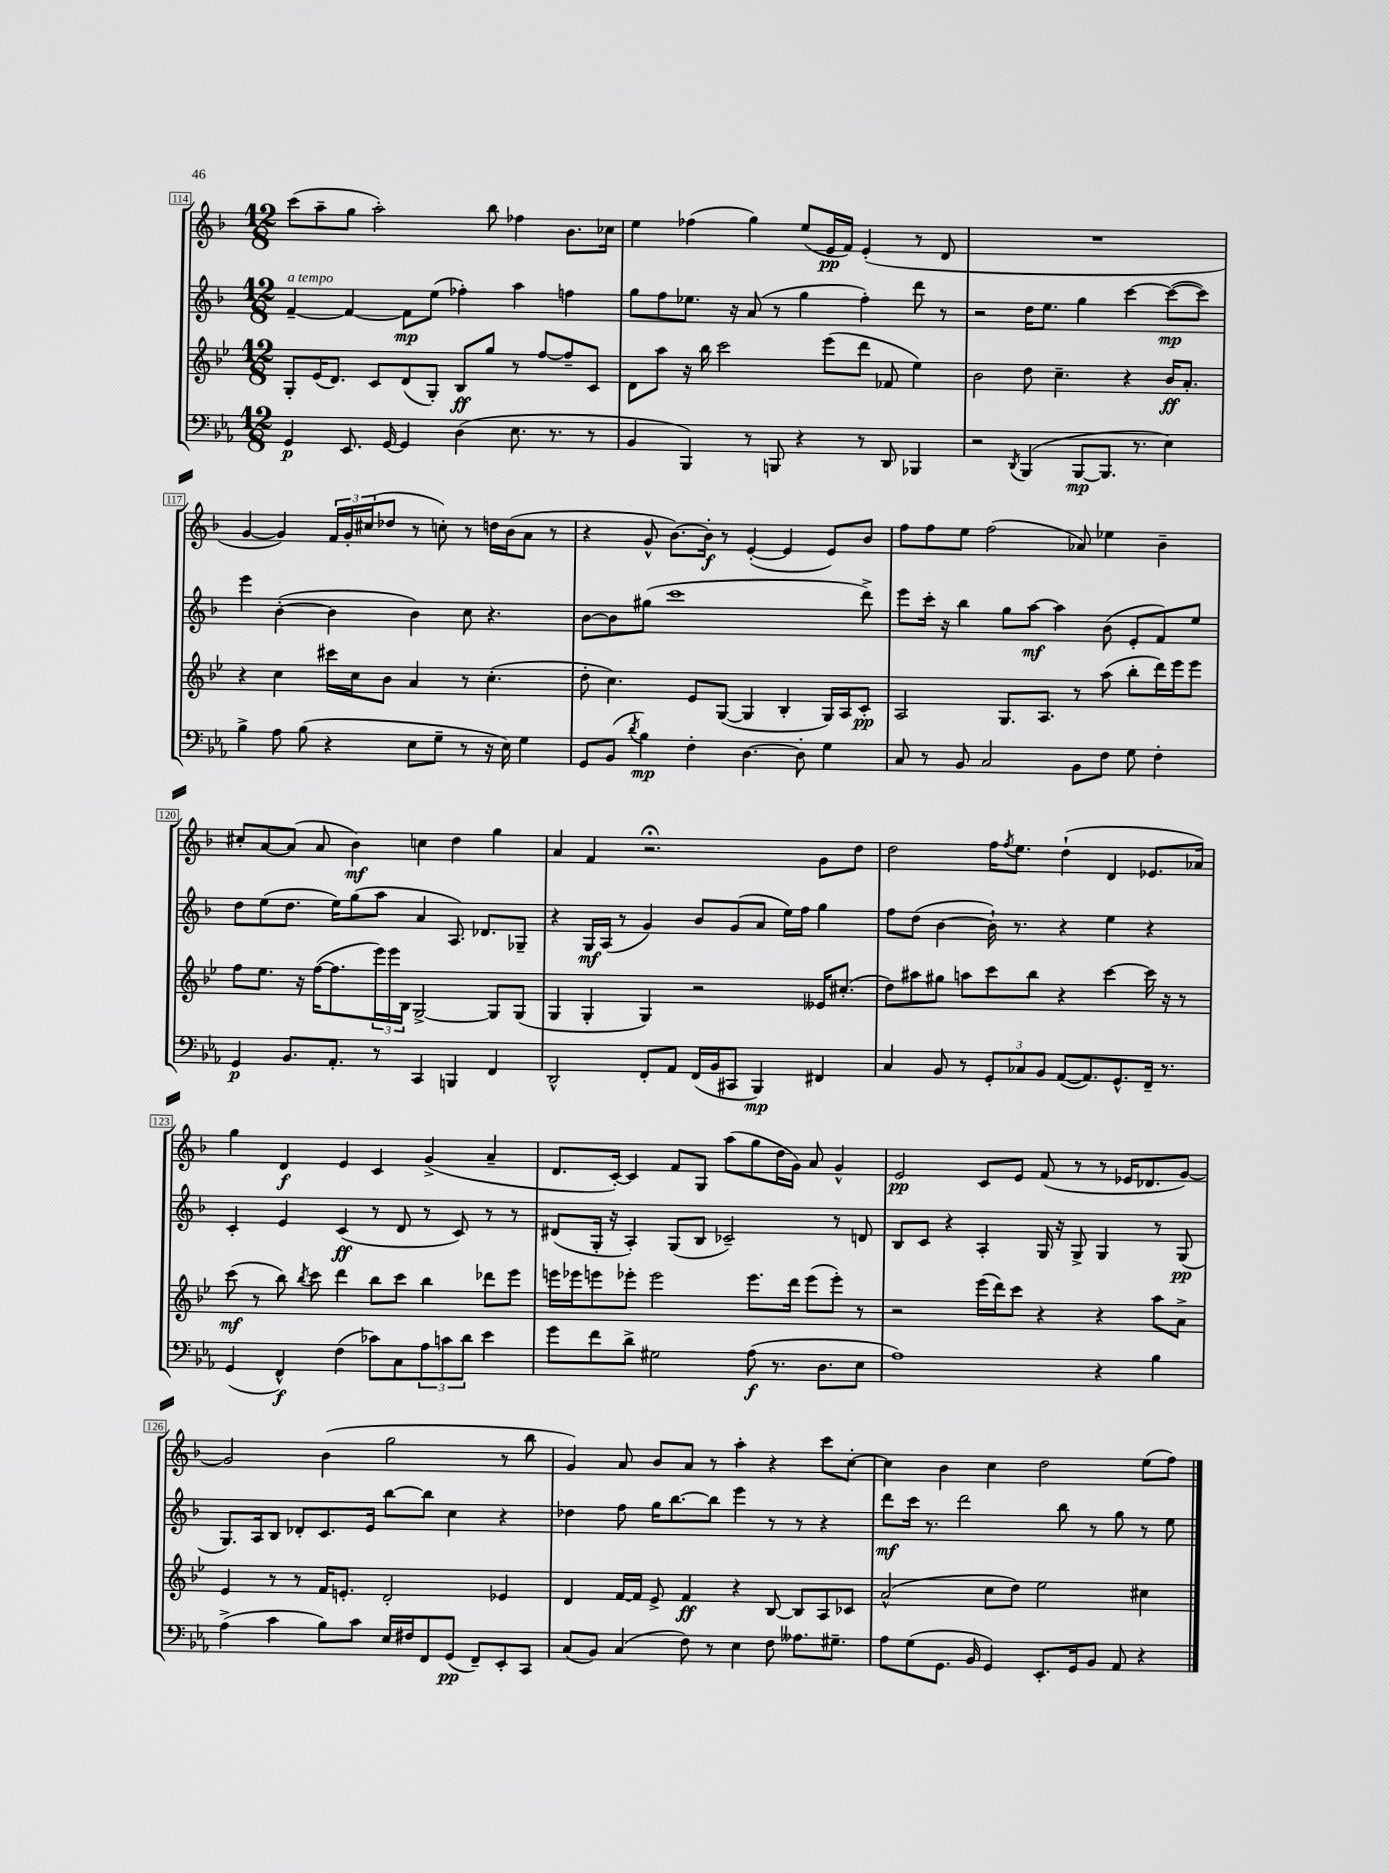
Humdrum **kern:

**kern	**dynam	**kern	**dynam	**kern	**dynam	**kern	**dynam
*part4	*part4	*part3	*part3	*part2	*part2	*part1	*part1
*staff4	*staff4	*staff3	*staff3	*staff2	*staff2	*staff1	*staff1
*clefF4	*	*clefG2	*	*clefG2	*	*clefG2	*
*k[b-e-a-]	*	*k[b-e-]	*	*k[b-]	*	*k[b-]	*
*M12/8	*	*M12/8	*	*M12/8	*	*M12/8	*
=114	=114	=114	=114	=114	=114	=114	=114
!	!	!	!	!LO:TX:a:i:t=a tempo	!	!	!
4GG/	p	8G'/L	.	[4f~/	.	(8ccc\L	.
.	.	(16e-/K	.	.	.	8aa~\	.
.	.	8.d/J)	.	.	.	.	.
8.EE-/	.	.	.	4f/_	.	8gg\J	.
.	.	8c/L	.	.	.	2aa'\)	.
[16GG/	.	.	.	.	.	.	.
4GG/]	.	(8d/	.	8f\L]	mp	.	.
.	.	8G'/J)	.	(8ee\J	.	.	.
(4D\	.	8B-/L	ff	4ff-X'\)	.	.	.
.	.	8gg/J	.	.	.	8bb-\	.
8.E-\	.	8r	.	4aa\	.	4ff-X\	.
.	.	[8ff/L	.	.	.	.	.
8.r	.	.	.	.	.	.	.
.	.	8ff~/]	.	4ffn\	.	8.b-\L	.
8r	.	8c/J	.	.	.	.	.
.	.	.	.	.	.	16cc-X\Jk	.
=115	=115	=115	=115	=115	=115	=115	=115
4BB-/	.	8d\L	.	8gg\L	.	4ee\	.
.	.	8aa\J	.	8ff\	.	.	.
4BBB-/)	.	16r	.	8.ee-X\J	.	(4ff-X\	.
.	.	16bb-\	.	.	.	.	.
.	.	2ccc\	.	.	.	.	.
.	.	.	.	16r	.	.	.
8r	.	.	.	(8a/	.	4gg\)	.
8BBBn/	.	.	.	8r	.	.	.
4r	.	.	.	4gg\	.	(8ee/L	.
.	.	(8eee-\L	.	.	.	16e/L	pp
.	.	.	.	.	.	16f/JJ)	.
8r	.	8ddd\J	.	4ff'\)	.	(4e'/	.
8DD/	.	8f-X/	.	.	.	.	.
4BBB-X/	.	4ee-\)	.	8ddd\	.	8r	.
.	.	.	.	8r	.	8d/	.
=116	=116	=116	=116	=116	=116	=116	=116
2r	.	2b-\	.	2r	.	1.r	.
8qDD/	.	.	.	.	.	.	.
(4BBB-/	.	8dd\	.	16dd\KL	.	.	.
.	.	.	.	8.ee\J	.	.	.
.	.	4.cc~\	.	.	.	.	.
[8BBB-/L	mp	.	.	4gg\	.	.	.
8.BBB-/J]	.	.	.	.	.	.	.
.	.	4r	.	[4ccc\	.	.	.
8.r	.	.	.	.	.	.	.
4E-\)	.	16b-/KL	ff	(8ccc\L_	mp	.	.
.	.	8.a'/J	.	.	.	.	.
.	.	.	.	8ccc\J])	.	.	.
!!LO:LB:g=z
=117	=117	=117	=117	=117	=117	=117	=117
4B-^\	.	4r	.	4eee\	.	[4g/	.
8A-\	.	4cc\	.	([4b-'\	.	4g/])	.
(8B-\	.	.	.	.	.	.	.
4r	.	16ccc#X\LL	.	4b-\]	.	24f/LL	.
.	.	.	.	.	.	24g'/	.
.	.	16cc\J	.	.	.	.	.
.	.	.	.	.	.	(24cc#X/J	.
.	.	8b-\J	.	.	.	8dd-X/J	.
8E-\L	.	4a/	.	4b-\)	.	8r	.
8G~\J	.	.	.	.	.	8ccn'\)	.
8r	.	8r	.	8cc\	.	8r	.
16r	.	(4.cc'\	.	4.r	.	16ddn\LL	.
16E-\)	.	.	.	.	.	(16b-\J	.
4G\	.	.	.	.	.	8a\J	.
.	.	.	.	.	.	8r	.
=118	=118	=118	=118	=118	=118	=118	=118
8GG/L	.	8dd'\	.	[8b-\L	.	4r	.
(8BB-/J	.	4.cc\)	.	8b-\]	.	.	.
8qd/	.	.	.	.	.	.	.
4B-\)	mp	.	.	(8gg#X\J	.	8g^^/	.
.	.	.	.	1ccc	.	[8.b-\L)	.
4F'\	.	8e-/L	.	.	.	.	.
.	.	.	.	.	.	16b-'\Jk]	f
.	.	([8G/J	.	.	.	8r	.
[4.D\	.	4G/]	.	.	.	([4e'/	.
.	.	4B-'/	.	.	.	4e/]	.
8D'\]	.	.	.	.	.	.	.
4G\	.	16G/LL)	.	.	.	8e/L)	.
.	.	16A/J	.	.	.	.	.
.	.	8c'/J	pp	8ddd^\)	.	8b-/J	.
=119	=119	=119	=119	=119	=119	=119	=119
8C/	.	2A/	.	8eee\L	.	8ff\L	.
8r	.	.	.	16ccc'\Jk	.	8ff\	.
.	.	.	.	16r	.	.	.
8BB-/	.	.	.	4bb-\	.	8ee\J	.
2C/	.	.	.	.	.	(2ff\	.
.	.	8.G/L	.	8gg\L	.	.	.
.	.	.	.	[8aa\J	mf	.	.
.	.	8.A/J	.	.	.	.	.
.	.	.	.	4aa\]	.	.	.
8BB-\L	.	8r	.	.	.	8a-X/)	.
8F\J	.	(8aa\	.	(8b-\	.	4ee-X\	.
8G\	.	8bb-'\L	.	8e'/L	.	.	.
4F'\	.	16ddd\L)	.	8f/)	.	4b-~\	.
.	.	16eee-\J	.	.	.	.	.
.	.	8eee-\J	.	8ee/J	.	.	.
!!LO:LB:g=z
=120	=120	=120	=120	=120	=120	=120	=120
4GG/	p	8ff\L	.	8dd\L	.	8cc#X'/L	.
.	.	8.ee-\J	.	(8ee\	.	[8a/	.
8.BB-/L	.	.	.	8.dd\J	.	(8a/J]	.
.	.	16r	.	.	.	.	.
.	.	([16ff\KL	.	.	.	8a/	.
8.AA-'/J	.	8.ff\]	.	16ee\KL)	.	.	.
.	.	.	.	(8gg\	.	4b-\)	mf
8r	.	24eee-\L)	.	8aa\J	.	.	.
.	.	24eee-\	.	.	.	.	.
.	.	24B-\JJ	.	.	.	.	.
4CC/	.	[2G^/	.	4a/	.	4ccn\	.
4BBBn/	.	.	.	8.A/)	.	4dd\	.
.	.	.	.	8.d-X/L	.	.	.
4FF/	.	8G/L]	.	.	.	4gg\	.
.	.	(8G/J	.	8G-X~/J	.	.	.
=121	=121	=121	=121	=121	=121	=121	=121
2DD^^/	.	4G/	.	4r	.	4a/	.
.	.	4G'/	.	16G/LL	mf	4f/	.
.	.	.	.	(16A/JJ	.	.	.
.	.	.	.	8r	.	.	.
8FF'/L	.	4G/)	.	4g/)	.	2.r;<	.
8AA-/J	.	.	.	.	.	.	.
(16FF/LL	.	2r	.	8b-/L	.	.	.
16BB-/J	.	.	.	.	.	.	.
8CC#X/J	.	.	.	(8g/	.	.	.
4BBB-/)	mp	.	.	8a/J	.	.	.
.	.	.	.	16ee\LL)	.	.	.
.	.	.	.	16ff\JJ	.	.	.
4FF#X/	.	16e--X/KL	.	4gg\	.	8g\L	.
.	.	(8.cc#X'/J	.	.	.	.	.
.	.	.	.	.	.	8dd\J	.
=122	=122	=122	=122	=122	=122	=122	=122
4C/	.	8dd\L)	.	8ff\L	.	2dd\	.
.	.	8aa#X\	.	(8dd\J	.	.	.
8BB-/	.	8gg#X\J	.	[4b-\	.	.	.
8r	.	8aan\L	.	.	.	.	.
12GG'/L	.	8ccc\	.	16b-`\])	.	16ff\KL	.
.	.	.	.	.	.	8qff/	.
.	.	.	.	8.r	.	8.ee\J	.
12C-X/	.	.	.	.	.	.	.
.	.	8bb-\J	.	.	.	.	.
12BB-/J	.	.	.	.	.	.	.
([8AA-/L	.	4r	.	4r	.	(4dd`\	.
8.AA-/])	.	.	.	.	.	.	.
.	.	[4ccc\	.	4ee\	.	4d/	.
8.GG^^/	.	.	.	.	.	.	.
16FF~/Jk	.	16ccc\]	.	4r	.	8.e-X/L	.
8.r	.	16r	.	.	.	.	.
.	.	8r	.	.	.	.	.
.	.	.	.	.	.	16a-X/Jk)	.
!!LO:LB:g=z
=123	=123	=123	=123	=123	=123	=123	=123
(4GG/	.	(8ccc\	mf	4c'/	.	4gg\	.
.	.	8r	.	.	.	.	.
4FF^^/)	f	8bb-\)	.	4e/	.	4d/	f
.	.	8qbb-/	.	.	.	.	.
.	.	8ccc\	.	.	.	.	.
(4F\	.	4ddd\	.	(4c/	ff	4e/	.
8c-X\L)	.	8bb-\L	.	8r	.	4c/	.
8C\	.	8ccc\J	.	8d/	.	.	.
12A-\	.	4bb-\	.	8r	.	(4g^/	.
12cn\	.	.	.	.	.	.	.
.	.	.	.	8c/)	.	.	.
12d\J	.	.	.	.	.	.	.
4e-\	.	8ddd-X\L	.	8r	.	4a~/	.
.	.	8eee-\J	.	8r	.	.	.
=124	=124	=124	=124	=124	=124	=124	=124
8g\L	.	16eeen\LL	.	(8d#X/L	.	8.d/L	.
.	.	16eee-X\J	.	.	.	.	.
8f\	.	8eeen\	.	16G'/Jk	.	.	.
.	.	.	.	16r	.	[16c'/Jk)	.
8d^\J	.	8eee-X'\J	.	4A'/)	.	4c/]	.
2G#X\	.	2eee-\	.	.	.	.	.
.	.	.	.	(8G/L	.	8f/L	.
.	.	.	.	8B-/J	.	8G/J	.
.	.	.	.	2c-X~/)	.	(8aa\L	.
(8A-\	f	8.eee-\L	.	.	.	8gg\	.
8.r	.	.	.	.	.	16dd\L	.
.	.	16ddd\Jk	.	.	.	16g\JJ)	.
.	.	(8eee-\L	.	.	.	8a/	.
8.D\L	.	.	.	.	.	.	.
.	.	8eee-'\J)	.	8r	.	4g^^/	.
8E-\J	.	8r	.	8dn/	.	.	.
=125	=125	=125	=125	=125	=125	=125	=125
1A-)	.	2r	.	8B-/L	.	2e/	pp
.	.	.	.	8c/J	.	.	.
.	.	.	.	4r	.	.	.
.	.	(16eee-\LL	.	4A'/	.	8c/L	.
.	.	16ddd\J)	.	.	.	.	.
.	.	8ccc\J	.	.	.	8e/J	.
.	.	4r	.	16G/	.	(8f/	.
.	.	.	.	16r	.	.	.
.	.	.	.	8G^/	.	8r	.
4r	.	4r	.	4G/	.	8r	.
.	.	.	.	.	.	16e-X/KL	.
.	.	.	.	.	.	8.d-X/	.
4B-\	.	8aa\L	.	8r	.	.	.
.	.	8a^\J	.	(8G/	pp	[8g/J)	.
!!LO:LB:g=z
=126	=126	=126	=126	=126	=126	=126	=126
(4A-^\	.	4e-/	.	8.G/L)	.	2g/]	.
.	.	.	.	16A/k	.	.	.
4c\	.	8r	.	8B-/J	.	.	.
.	.	8r	.	8d-X'/L	.	.	.
8B-\L)	.	16f/KL	.	8.c/	.	(4b-\	.
.	.	8.en'/J	.	.	.	.	.
8c\J	.	.	.	.	.	.	.
.	.	.	.	16e/Jk	.	.	.
16E-/LL	.	2d'/	.	[8bb-\L	.	2gg\	.
16F#X/J	.	.	.	.	.	.	.
8FF/	.	.	.	8bb-\J]	.	.	.
(8GG/J	pp	.	.	4cc\	.	.	.
8FF~/L)	.	.	.	.	.	.	.
8EE-'/	.	4e-X/	.	4r	.	8r	.
8CC/J	.	.	.	.	.	8bb-\	.
=127	=127	=127	=127	=127	=127	=127	=127
(8C/L	.	4d/	.	4dd-X\	.	4g/)	.
8BB-/J)	.	.	.	.	.	.	.
(4C/	.	[16f/LL	.	8ff\	.	8a/	.
.	.	16f/JJ]	.	.	.	.	.
.	.	8e-^/	.	16gg\KL	.	8b-/L	.
.	.	.	.	[8.bb-\	.	.	.
8F\)	.	4f/	ff	.	.	8a/J	.
8r	.	.	.	8bb-\J]	.	8r	.
4E-\	.	4r	.	4eee\	.	4aa'\	.
8F\	.	[8B-/	.	8r	.	4r	.
8.A--X\L	.	8B-/L]	.	8r	.	.	.
.	.	8A/	.	4r	.	8ccc\L	.
8.G#X~\J	.	.	.	.	.	.	.
.	.	8c-X/J	.	.	.	[8cc'\J	.
=128	=128	=128	=128	=128	=128	=128	=128
8A-\L	.	(2a^^/	.	8ddd\L	mf	4cc\]	.
(8G\	.	.	.	16ccc\Jk	.	.	.
.	.	.	.	8.r	.	.	.
8.GG\J	.	.	.	.	.	4b-\	.
.	.	.	.	2ddd\	.	.	.
16BB-/	.	.	.	.	.	.	.
4GG/)	.	8cc\L	.	.	.	4cc\	.
.	.	8dd\J)	.	.	.	.	.
8.EE-'/L	.	2ee-\	.	.	.	2dd\	.
.	.	.	.	8bb-\	.	.	.
16GG/k	.	.	.	.	.	.	.
8BB-/J	.	.	.	8r	.	.	.
8AA-/	.	.	.	8gg\	.	.	.
4r	.	4cc#X\	.	8r	.	(8ee\L	.
.	.	.	.	8ee\	.	8ff\J)	.
==	==	==	==	==	==	==	==
*-	*-	*-	*-	*-	*-	*-	*-
